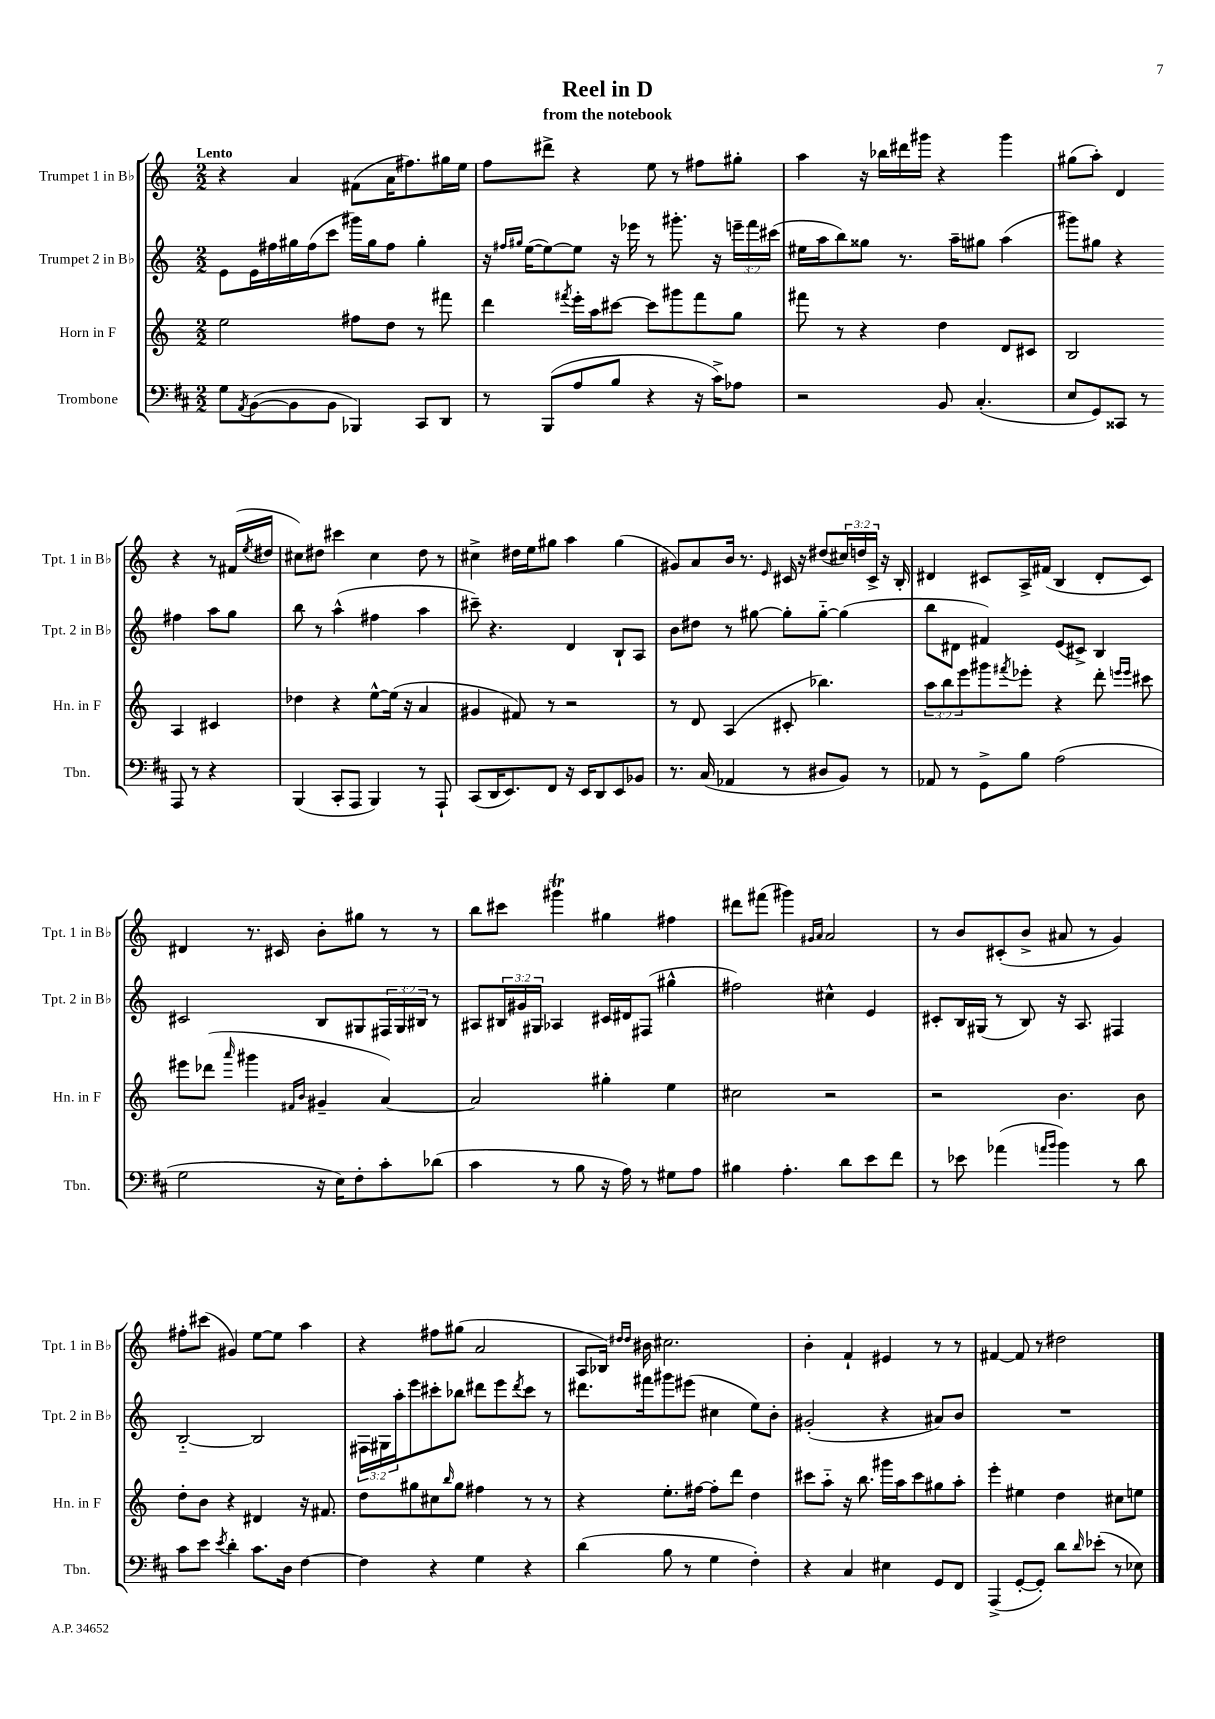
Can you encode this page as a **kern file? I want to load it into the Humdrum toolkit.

**kern	**kern	**kern	**kern
*part4	*part3	*part2	*part1
*staff4	*staff3	*staff2	*staff1
*I"Trombone	*I"Horn in F	*I"Trumpet 2 in B♭	*I"Trumpet 1 in B♭
*I'Tbn.	*I'Hn. in F	*I'Tpt. 2 in B♭	*I'Tpt. 1 in B♭
*clefF4	*clefG2	*clefG2	*clefG2
*k[f#c#]	*k[]	*k[]	*k[]
*M2/2	*M2/2	*M2/2	*M2/2
=1	=1	=1	=1
!	!	!	!LO:TX:a:B:t=Lento
8G\L	2ee\	8e\L	4r
8qAA/	.	.	.
([8BB\	.	16e\L	.
.	.	16ff#X\	.
8BB\]	.	16gg#X\	4a/
.	.	(16ff#\J	.
8BB\J	.	8ccc\J	.
4BBB-X/)	8ff#X\L	16ggg#X\LL)	(8f#X\L
.	.	16gg#\J	.
.	8dd\J	8ff#\J	16a\K
.	.	.	8.ff#X\)
8CC#/L	8r	4gg#'\	.
8DD/J	8fff#X\	.	16gg#X\L
.	.	.	16ee\JJ
=2	=2	=2	=2
8r	4ddd\	16r	8ff\L
.	.	16qqff#X/LL	.
.	.	16qqgg#X/JJ	.
.	.	([16ee\KL	.
(8BBB/L	.	8ee\_)	8ddd#X^\J
.	8qfff#X/	.	.
8A/	16eee'\LL	8ee\J]	4r
.	16aa\J	.	.
8B/J	[8ccc#X\J	16r	.
.	.	16eee-X\	.
4r	8ccc#\L]	8r	8ee\
.	8ggg#X\	8.ggg#X'\	8r
16r	8fff#\	.	8ff#X\L
16c#^\KL)	.	16r	.
8A-X\J	8gg\J	24eeen~\LL	8gg#X'\J
.	.	24fff\	.
.	.	(24ccc#X\JJ	.
=3	=3	=3	=3
2r	8fff#X\	16ee#X\LL	4aa\
.	.	16aa\J	.
.	8r	8bb\)	.
.	4r	8gg##X\J	16r
.	.	.	16bb-X\LL
.	.	8.r	16ddd#X\
.	.	.	16ggg#X\JJ
8BB/	4dd\	.	4r
.	.	16aa~\KL	.
(4.C#'/	.	8gg#X\J	.
.	8d/L	(4aa\	4ggg#\
.	8c#X/J	.	.
=4	=4	=4	=4
8E/L	2B/	8ggg#X\L)	(8gg#X\L
8GG/)	.	8gg#X\J	8aa'\J)
8CC##X/J	.	4r	4d/
8r	.	.	.
8AAA/	4A/	4ff#X\	4r
8r	.	.	.
4r	4c#X/	8aa\L	8r
.	.	8gg#\J	(16f#X/LL
.	.	.	8qee/
.	.	.	16dd#X/JJ
!!LO:LB:g=z
=5	=5	=5	=5
(4BBB/	4dd-X\	8bb\	8cc#X\L)
.	.	8r	8dd#X\J
8CC#'/L	4r	(4aa^^\	4ccc#X\
8AAA/J	.	.	.
4BBB/)	[8ee^^\L	4ff#X\	4cc#\
.	(16ee\Jk]	.	.
.	16r	.	.
8r	4a/	4aa\	8dd#\
8AAA`/	.	.	8r
=6	=6	=6	=6
(8CC#/L	4g#X/	8ccc#X~\)	4cc#X^\
16DD/K	.	4.r	.
8.EE/)	.	.	.
.	8f#X/)	.	16dd#X\LL
.	.	.	16ee\J
8FF#/J	8r	.	8gg#X\J
16r	2r	4d/	4aa\
16EE/KL	.	.	.
8DD/	.	.	.
8EE/	.	8B`/L	(4gg#\
8BB-X/J	.	8A/J	.
=7	=7	=7	=7
8.r	8r	8b\L	8g#X/L)
.	8d/	8dd#X\J	8a/
(16C#/	.	.	.
4AA-X/	(4A/	8r	16b/Jk
.	.	.	8.r
.	.	[8gg#X\	.
.	.	.	16qqe/
8r	8c#X'/	8gg#'\L]	16c#X/
.	.	.	16r
8D#X/L	4.bb-X\)	[8gg#\J	(8dd#X/L
8BB/J)	.	(4gg#\]	24cc#X/L)
.	.	.	24ddn/
.	.	.	24c#^/JJ
8r	.	.	16r
.	.	.	16B'/
=8	=8	=8	=8
8AA-X/	12aa\L	8bb\L	4d#X/
.	12bb\	.	.
8r	.	8d#X\J	.
.	12eee\	.	.
8GG^\L	8ggg#X\	4f#X/)	8c#X/L
.	8qfff#X/	.	.
8B\J	8eee-X'\J	.	16A^/L
.	.	.	(16f#X/JJ
(2A\	4r	(8e/L	4B/
.	.	8c#X^/J)	.
.	8ddd'\	4B/	8d#'/L
.	16qqeeen/LL	.	.
.	16qqeee/JJ	.	.
.	8ccc#X\	.	8c#/J)
!!LO:LB:g=z
=9	=9	=9	=9
2G\	8eee#X\L	2c#X/	4d#X/
.	(8ddd-X\J	.	.
.	16qqaaa/	.	.
.	4ggg#X\	.	8.r
.	.	.	16c#X/
.	16qqf#X/LL	.	.
.	16qqb/JJ	.	.
16r	4g#X~/	8B/L	8b'\L
16E\KL)	.	.	.
8F#'\	.	8G#X/	8gg#X\J
8c#'\	[4a/)	24F#X/L	8r
.	.	24G#/	.
.	.	24B#X/JJ	.
(8d-X\J	.	8r	8r
=10	=10	=10	=10
4c#\	2a/]	8A#X/L	8bb\L
.	.	24B#X/L	8ccc#X\J
.	.	24g#X/	.
.	.	24G#X/JJ	.
8r	.	4A-X/	4ggg#Xt\
8B\	.	.	.
16r	4gg#X'\	16c#X/LL	4gg#X\
16A\)	.	16d#X/J	.
8r	.	(8F#X/J	.
8G#X\L	4ee\	4gg#X^^\	4ff#X\
8A\J	.	.	.
=11	=11	=11	=11
4B#X\	2cc#X\	2ff#X\)	8ddd#X\L
.	.	.	(8fff#X\J
4.A'\	.	.	4ggg#X\)
.	.	.	16qqg#X/LL
.	.	.	16qqa/JJ
.	2r	4cc#X^^\	2a/
8d\L	.	.	.
8e\	.	4e/	.
8f#\J	.	.	.
=12	=12	=12	=12
8r	2r	8c#X'/L	8r
8e-X\	.	16B/L	8b/L
.	.	(16G#X/JJ	.
(4a-X\	.	8r	(8c#X'/
.	.	8B/)	8b^/J
16qqan/LL	.	.	.
16qqb/JJ	.	.	.
4b\)	4.b\	16r	8a#X/
.	.	8.A/	.
.	.	.	8r
8r	.	4F#X/	4g/)
8d\	8b\	.	.
!!LO:LB:g=z
=13	=13	=13	=13
8c#\L	8dd'\L	[2B/	8ff#X'\L
8e\J	8b\J	.	(8ccc#X\J
8qe/	.	.	.
4d'\	4r	.	4g#X/)
8.c#\L	4d#X/	2B/]	[8ee\L
.	.	.	8ee\J]
16D\Jk	.	.	.
[4F#\	16r	.	4aa\
.	8.f#X/	.	.
=14	=14	=14	=14
4F#\]	8dd\L	24F#X\LL	4r
.	.	24G#X\	.
.	.	24aa'\J	.
.	8gg#X\	8eee\	.
4r	8cc#X\	8ccc#X'\	8ff#X\L
.	16qqbb/	.	.
.	8gg#\J	8bb-X\J	(8gg#X\J
4G\	4ff#X\	8ddd#X\L	2a/
.	.	8eee\	.
.	.	8qddd#/	.
4r	8r	8ccc#\J	.
.	8r	8r	.
=15	=15	=15	=15
(4d\	4r	8.ddd#X\L	8A/L
.	.	.	16B-X/Jk)
.	.	.	16qqdd#X/LL
.	.	.	16qqdd#/JJ
.	.	16fff#X\k	16b#X\
8B\	8.ee'\L	8ggg#X\	2.cc#X\
8r	.	(8eee#X\J	.
.	[16ff#X\Jk	.	.
4G\	8ff#'\L]	4cc#X\	.
.	8ddd\J	.	.
4F#'\)	4dd\	8ee\L)	.
.	.	8b'\J	.
=16	=16	=16	=16
4r	8ccc#X\L	(2g#X'/	4b'\
.	8aa\J	.	.
4C#/	16r	.	4f`/
.	8.bb\	.	.
4E#X\	16ggg#X\LL	4r	4e#X/
.	16aa\J	.	.
.	8ccc#\	.	.
8GG/L	8gg#X\	8a#X/L)	8r
8FF#/J	8aa'\J	8b/J	8r
=17	=17	=17	=17
(4AAA^/	4eee'\	1r	[4f#X/
[8GG'/L	4ee#X\	.	8f#/]
8GG'/J])	.	.	8r
8d\L	4dd\	.	2dd#X\
16qqd/	.	.	.
(8e-X'\J	.	.	.
8r	8cc#X\L	.	.
8E-X\)	8een\J	.	.
==	==	==	==
*-	*-	*-	*-
